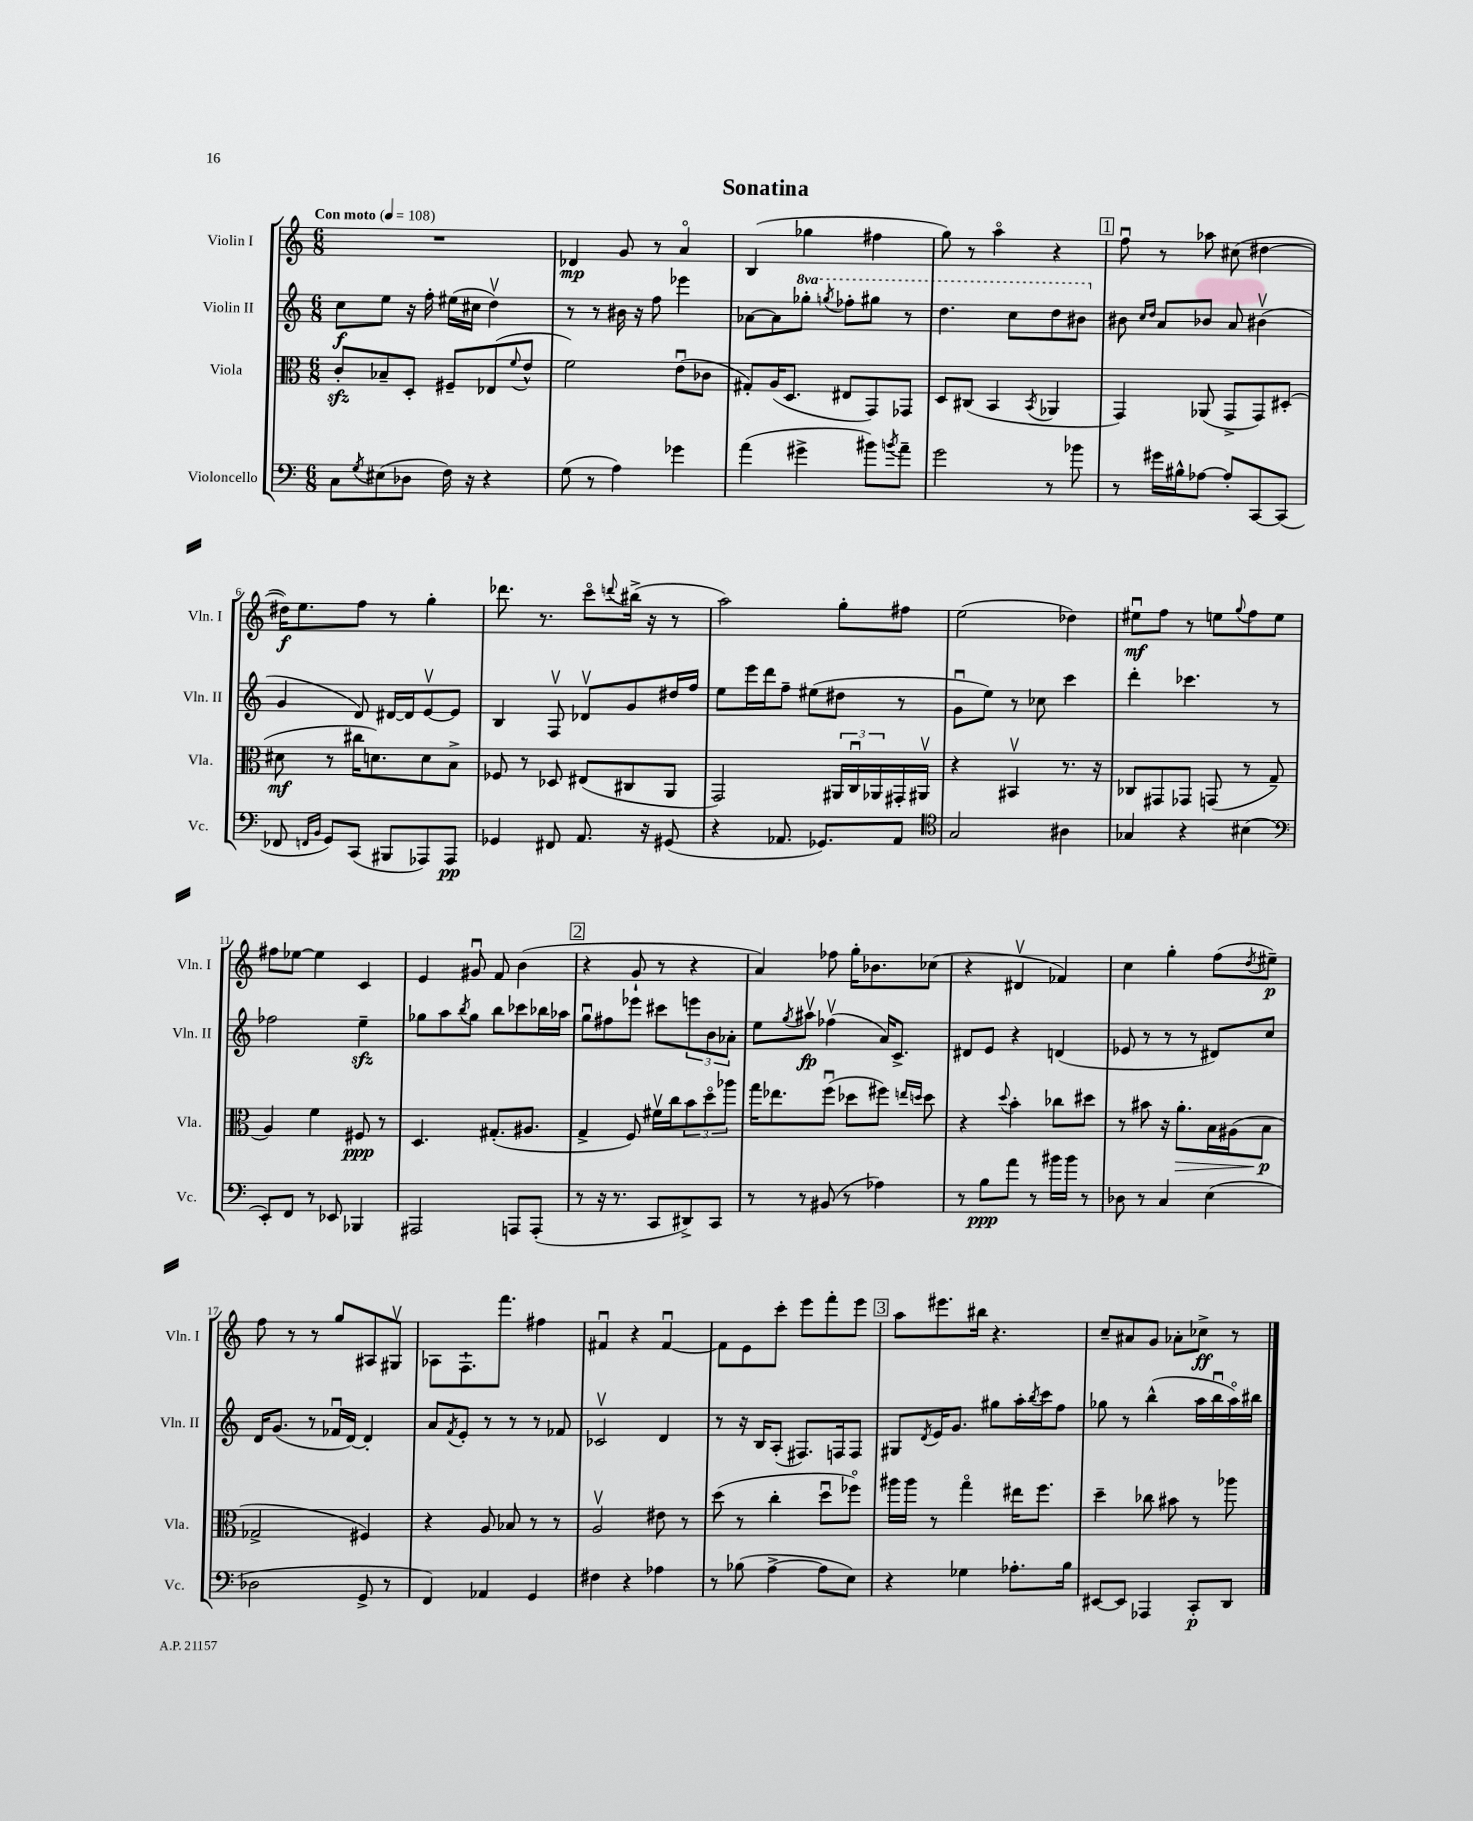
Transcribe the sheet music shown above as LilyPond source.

\header { title = "Sonatina" }
<<
\new StaffGroup <<
\new Staff = "s0" \with { instrumentName = "Violin I" shortInstrumentName = "Vln. I" } {
    \clef treble \key c \major \numericTimeSignature \time 6/8 \tempo "Con moto" 4 = 108
    R2. |
    des'4\mp g'8 r8 a'4\flageolet |
    b4( ges''4 fis''4 |
    g''8) r8 a''4\flageolet r4 |
    \mark \markup { \box "1" } f''8\downbow r8 aes''8 cis''8( dis''4~ |
    dis''16\f) e''8. f''8 r8 g''4-. |
    des'''8. r8. c'''8\flageolet \appoggiatura { d'''8 } bis''16->( r16 r8 |
    a''2) g''8-. fis''8 |
    e''2( des''4) |
    eis''8\downbow\mf f''8 r8 e''8 \appoggiatura { g''8 } f''8 e''8 |
    fis''8 ees''8~ ees''4 c'4 |
    e'4 gis'8\downbow f'8 b'4( |
    \mark \markup { \box "2" } r4 g'8-! r8 r4 |
    a'4) fes''8 g''16-. bes'8. ces''8( |
    r4 dis'4\upbow fes'4) |
    c''4 g''4-. f''8( \acciaccatura { d''8 } eis''8--\p) |
    f''8 r8 r8 g''8 ais8 gis8\upbow |
    aes8 f8.-! f'''8. fis''4 |
    fis'4\downbow r4 fis'4~\downbow |
    fis'8 e'8 c'''8-. e'''8 f'''8-. e'''8 |
    \mark \markup { \box "3" } a''8 eis'''8. bis''16 r4. |
    c''8-- ais'8 g'8 aes'8-. ces''8->\ff r8 \bar "|." |
}
\new Staff = "s1" \with { instrumentName = "Violin II" shortInstrumentName = "Vln. II" } {
    \clef treble \key c \major \numericTimeSignature \time 6/8 \set Staff.ottavationMarkups = #ottavation-simple-ordinals
    c''8\f e''8 r16 f''16-. eis''16( cis''16 d''4\upbow) |
    r8 r8 bis'16 r16 f''8 ees'''4 |
    aes'8~ aes'8 \ottava #1 ges'''8-. \acciaccatura { g'''8 } fes'''8-. gis'''8 r8 |
    d'''4. c'''8 d'''8 bis''8 \ottava #0 |
    \mark \markup { \box "1" } bis'8 \grace { c''16 d''16 } a'8 bes'8 a'8 bis'4\upbow( |
    g'4 d'8) dis'16~ dis'16 e'8~\upbow e'8 |
    b4 f8\upbow des'8\upbow g'8 dis''16 f''16 |
    e''8 e'''16 d'''16 f''8-- eis''8( dis''8 r8 |
    g'8\downbow e''8) r8 ces''8 c'''4 |
    d'''4-. ces'''4. r8 |
    fes''2 e''4--\sfz |
    ges''8 a''8 \acciaccatura { b''8 } ges''8 b''8 ces'''8 bes''16 aes''16 |
    \mark \markup { \box "2" } g''8\downbow fis''8 ees'''8 cis'''8 \tuplet 3/2 { e'''8 b'8 aes'8-. } |
    e''8 \acciaccatura { g''8 } ais''8\upbow\fp fes''4\upbow( a'16) c'8.-> |
    dis'8 e'8 r4 d'4( |
    ees'8 r8 r8 r8 dis'8) c''8 |
    d'16 g'8.( r8 fes'16\downbow d'16~) d'4-. |
    a'8 \acciaccatura { f'8 } e'8-. r8 r8 r8 fes'8 |
    ces'2\upbow d'4 |
    r8 r16 b16 a8-.( fis8.) f16 f8 |
    \mark \markup { \box "3" } gis8 \acciaccatura { d'8 } e'16 g'8. gis''8 a''16-. \acciaccatura { b''8 } c'''16 f''8 |
    ges''8 r8 b''4-^( a''16 b''16\downbow a''16\flageolet) bis''16 \bar "|." |
}
\new Staff = "s2" \with { instrumentName = "Viola" shortInstrumentName = "Vla." } {
    \clef alto \key c \major \numericTimeSignature \time 6/8
    c'8-.\sfz bes8-- d8-. fis8-- ees8( \appoggiatura { f'8 } e'8-^ |
    f'2) e'8\downbow( ces'8 |
    gis8-.) a16( d8. eis8 g,8) ges,8 |
    d8 cis8( b,4 \acciaccatura { b,8 } aes,4 |
    \mark \markup { \box "1" } g,4) aes,8( g,8-> g,8) dis8-.( |
    dis'8\mf r8 cis''16 d'8.) d'8 b8-> |
    fes8 r8 des8 eis8( cis8 a,8 |
    g,2) \tuplet 3/2 { ais,16 c16\downbow aes,16 } gis,16-. ais,16\upbow |
    r4 bis,4\upbow r8. r16 |
    ces8 gis,8 ges,8 g,8( r8 g8-- |
    a4) f'4 fis8\ppp r8 |
    d4. gis8.-.( ais8. |
    \mark \markup { \box "2" } g4-> f8) fis'16\upbow c''16 \tuplet 3/2 { b'8 d''8\flageolet aes''8 } |
    g''16 ees''8. f''8\downbow( des''8 fis''8) \grace { e''16 d''16 } d''8 |
    r4 \appoggiatura { d''8 } b'4-. ces''8 dis''8 |
    r8 bis'8 r16 a'8.-.\> b16 ais16( b8\p\! |
    ges2-> fis4) |
    r4 a8 bes8 r8 r8 |
    a2\upbow eis'8 r8 |
    d''8( r8 c''4-. d''8\downbow fes''8\flageolet) |
    \mark \markup { \box "3" } ais''16 ais''16 r8 g''4\flageolet eis''16 f''8. |
    d''4-- ces''8 bis'8 r8 aes''8 \bar "|." |
}
\new Staff = "s3" \with { instrumentName = "Violoncello" shortInstrumentName = "Vc." } {
    \clef bass \key c \major \numericTimeSignature \time 6/8
    c8 \acciaccatura { g8 } eis8( des8 f16) r16 r4 |
    g8( r8 a4) ges'4 |
    a'4( gis'4-> bis'8) \acciaccatura { b'8 } a'8-- |
    g'2 r8 bes'8 |
    \mark \markup { \box "1" } r8 gis'16 bis16-^ aes8~ aes8-. c,8~ c,8( |
    fes,8 \grace { f,16 b,16 } g,8) c,8( bis,,8 aes,,8) aes,,8\pp |
    ges,4 fis,8 a,8. r16 gis,8( |
    r4 aes,8. ges,8.) aes,8 |
    \clef tenor g2 ais4 |
    ges4 r4 bis4( |
    \clef bass e,8-.) f,8 r8 ees,8 bes,,4 |
    ais,,2 a,,8 a,,8-.( |
    \mark \markup { \box "2" } r8 r16 r8. c,8 dis,8->) c,8 |
    r8 r8 bis,8( r8 aes4) |
    r8 b8\ppp a'8 r8 bis'16 bis'16 r8 |
    des8 r8 c4 e4( |
    des2 g,8-> r8 |
    f,4) aes,4 g,4 |
    fis4 r4 aes4 |
    r8 bes8( a4~-> a8 e8) |
    \mark \markup { \box "3" } r4 ges4 aes8.-. b16 |
    eis,8~ eis,8 aes,,4 c,8-.\p d,8 \bar "|." |
}
>>
>>
